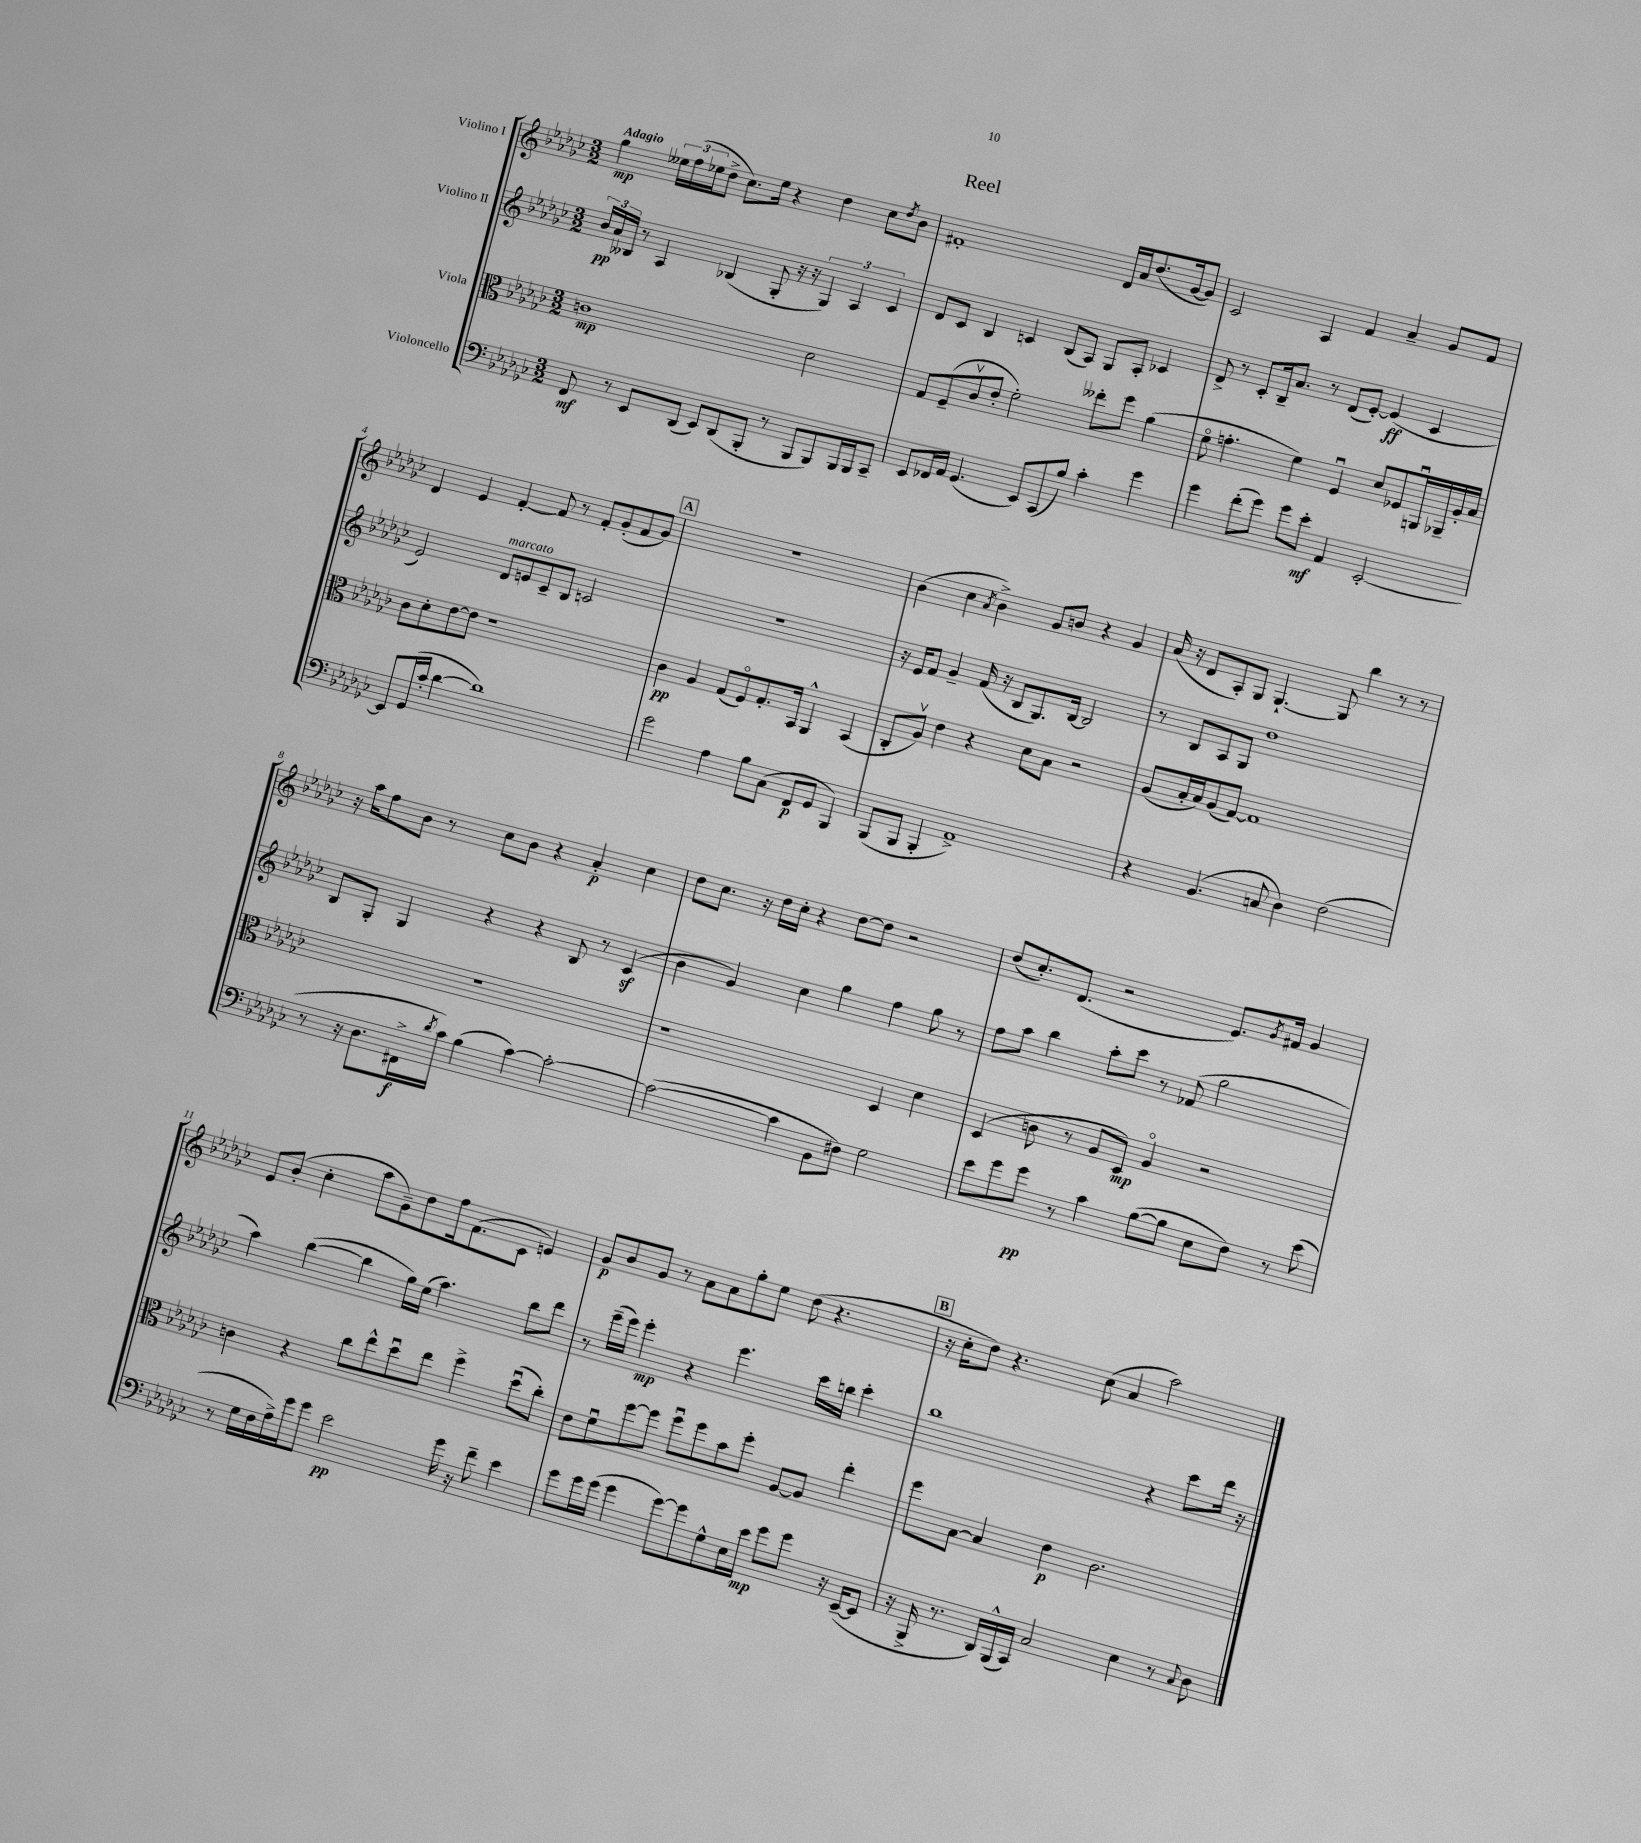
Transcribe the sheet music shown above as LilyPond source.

\header { title = "Reel" }
<<
\new StaffGroup <<
\new Staff = "s0" \with { instrumentName = "Violino I" } {
    \clef treble \key ges \major \numericTimeSignature \time 3/2 \tempo "Adagio"
    ges''4\mp \tuplet 3/2 { eeses''16 f''16( ees''16 } des''8-> ces''8.) ees''16 r4 des''4 ces''8 \acciaccatura { des''8 } bes'8 |
    fis'1-. des'16 aes'16 des''8.( ges'16~ ges'8) |
    ces'2 aes4 f'4 aes'4-- ges'8 f'8 |
    des'4 ees'4 f'4~-. f'8 r8 f'8-. ges'8-.( f'8 ges'8) |
    \mark \markup { \box "A" } R1. |
    bes'4( ces''4 \acciaccatura { aes'8 } bes'4->) ges'8 b'8 r4 ges'4 |
    aes'16( r16 des'8 aes8-.) ges8 ges4.~-! ges8 bes''4 r8 r8 |
    r16 aes''16 f''8 bes'8 r8 ces''8 bes'8 r4 aes'4-.\p ces''4 |
    des''8 ces''8. r16 des''16 ces''16-. r4 des''8~ des''8 r2 |
    des''8( ces''8.-.) des'8.( r2 ees'8.) \acciaccatura { ges'8 } fis'16 ges'4 |
    ees'8 bes'8-.( ces''4-. aes''8 ges'8--) des''8 f''16 f'8.( ces'8 e'4) |
    ges'8\p bes'8 ges'8 r8 aes'8 aes'8 ges''8-. ees''8 des''8( r4. |
    \mark \markup { \box "B" } r16 ces''16-. des''8) r4. ces''8( aes'4 aes''2) \bar "|." |
}
\new Staff = "s1" \with { instrumentName = "Violino II" } {
    \clef treble \key ges \major \numericTimeSignature \time 3/2
    \tuplet 3/2 { bes'16\pp aes'16 beses16 } r8 aes4 bes4( ges8-. r16 r16 \tuplet 3/2 { ges4) aes4 ces'4 } |
    des'8 ces'8 bes4 c'4 bes8( aes8) ges8 aes8-. ces'4 |
    des'8-> r8 ces'8-. bes16-- aes'8. r8 des'8( ees'8~-.) ees'4\ff( ces'4 |
    ees'2) des'8^\markup { \italic "marcato" } e'8 ces'8-- bes8 c'2 |
    \mark \markup { \box "A" } R1. |
    r16 ees'16 f'8 ges'4-- f'16( r16 bes8 ges8.) bes16~ bes2 |
    r8 bes8 aes8 ges8 des''1 |
    bes8 ges8-. ges4 r4 r4 bes8 r8 ces'4\sf( |
    bes'4 ges'4) ces''4 ges''4 f''4 ges''8 r8 |
    f''8 aes''8 bes''4 aes''8-. ces'''8 r8 fes'8( ges''2 |
    aes''4) bes''4~( bes''4 ges''16) ees''16( aes''4.) bes''8 des'''8 |
    r8 ees'''16--( ees'''16) ees'''4-.\mp r4 ees'''4. ces'''16 b''16 ces'''4-. |
    \mark \markup { \box "B" } bes''1 r4 ces'''8 des'''16 r16 \bar "|." |
}
\new Staff = "s2" \with { instrumentName = "Viola" } {
    \clef alto \key ges \major \numericTimeSignature \time 3/2
    c'1\mp des'2 |
    ges8 f8--( ces'8\upbow ees'8-. f'2-.) eeses''8-. f''8 aes'4( |
    f'8\flageolet g'4.-. f'4) f4\downbow des'8 fes8 a,16\downbow aes,16-- aes16-. bes16 |
    ces'8 des'8-. ees'8~ ees'8 r1 |
    \mark \markup { \box "A" } ces'4\pp aes4 ges8( f8\flageolet) ges8.-. bes,16 aes,4-^ bes,4( |
    ces8-. aes8\upbow) ees'4 r4 des'8 bes8 r2 |
    aes8( bes16-. bes16) aes8( ges8~) ges1 |
    R1. |
    r1 des4 des'4 |
    des4( c'8 r8 aes8 des8\mp) aes4\flageolet r2 |
    c'4 r4 ces''8 ees''8-^ des''8\downbow ees''8 f''4-> des''8\downbow( ces''8-.) |
    ees'8 f'8\downbow f''8~ f''8 f''8\downbow f''8 bes'8 f''8-. aes8~ aes8 ees''4-. |
    \mark \markup { \box "B" } f''8 bes8~ bes4 ees'4\p ces'2. \bar "|." |
}
\new Staff = "s3" \with { instrumentName = "Violoncello" } {
    \clef bass \key ges \major \numericTimeSignature \time 3/2
    f,8\mf r8 ees,8 des,8( ees,8) des,8( bes,,8-. r8 bes,,8 bes,,8) bes,,16 bes,,16 ces,8-- |
    ees,8 fes,16 aes,16 ges,4.( ees,8) ces,8( bes8) ces'4-. ges'4 |
    ges'4 f'8-.( ges'8) ges'8 ees'8-.\mf aes,4 ees,2~-. |
    ees,8 ges,16( ces'16-. des'4~ des'1) |
    \mark \markup { \box "A" } ges'2 aes4 bes8 ces8( f,8\p ges,8 bes,,4) |
    bes,,8( bes,,8 bes,,4-. aes,1->) |
    r4 bes,4.( c8 des4) f2( |
    r8 r16 des8. fis,16->\f \acciaccatura { des'8 } ces'16) bes4( ces'4~) ces'2~-. |
    ces'2~( ces'4 bes,8 fis8) ges2 |
    ees'8 ges'8 ges'8\pp r8 ces'4 bes8~( bes8 ees8 f8) r8 ees'8( |
    r8 ges16 f16 aes16->) ges'16 ges'8 ees'2\pp ges'16 r16 f'8-- ees'4 |
    ges'8 ges'16 ges'16( ges'4 ges'8~) ges'8 ges8-^ ees16 ees'16\mp ges'8 ges'8 r16 ees,16~--( ees,8 |
    \mark \markup { \box "B" } r16 bes,,16-> r8. des,16) bes,,16-^( ces,16) ces2 ees4 r8 \appoggiatura { ces8 } des8 \bar "|." |
}
>>
>>
